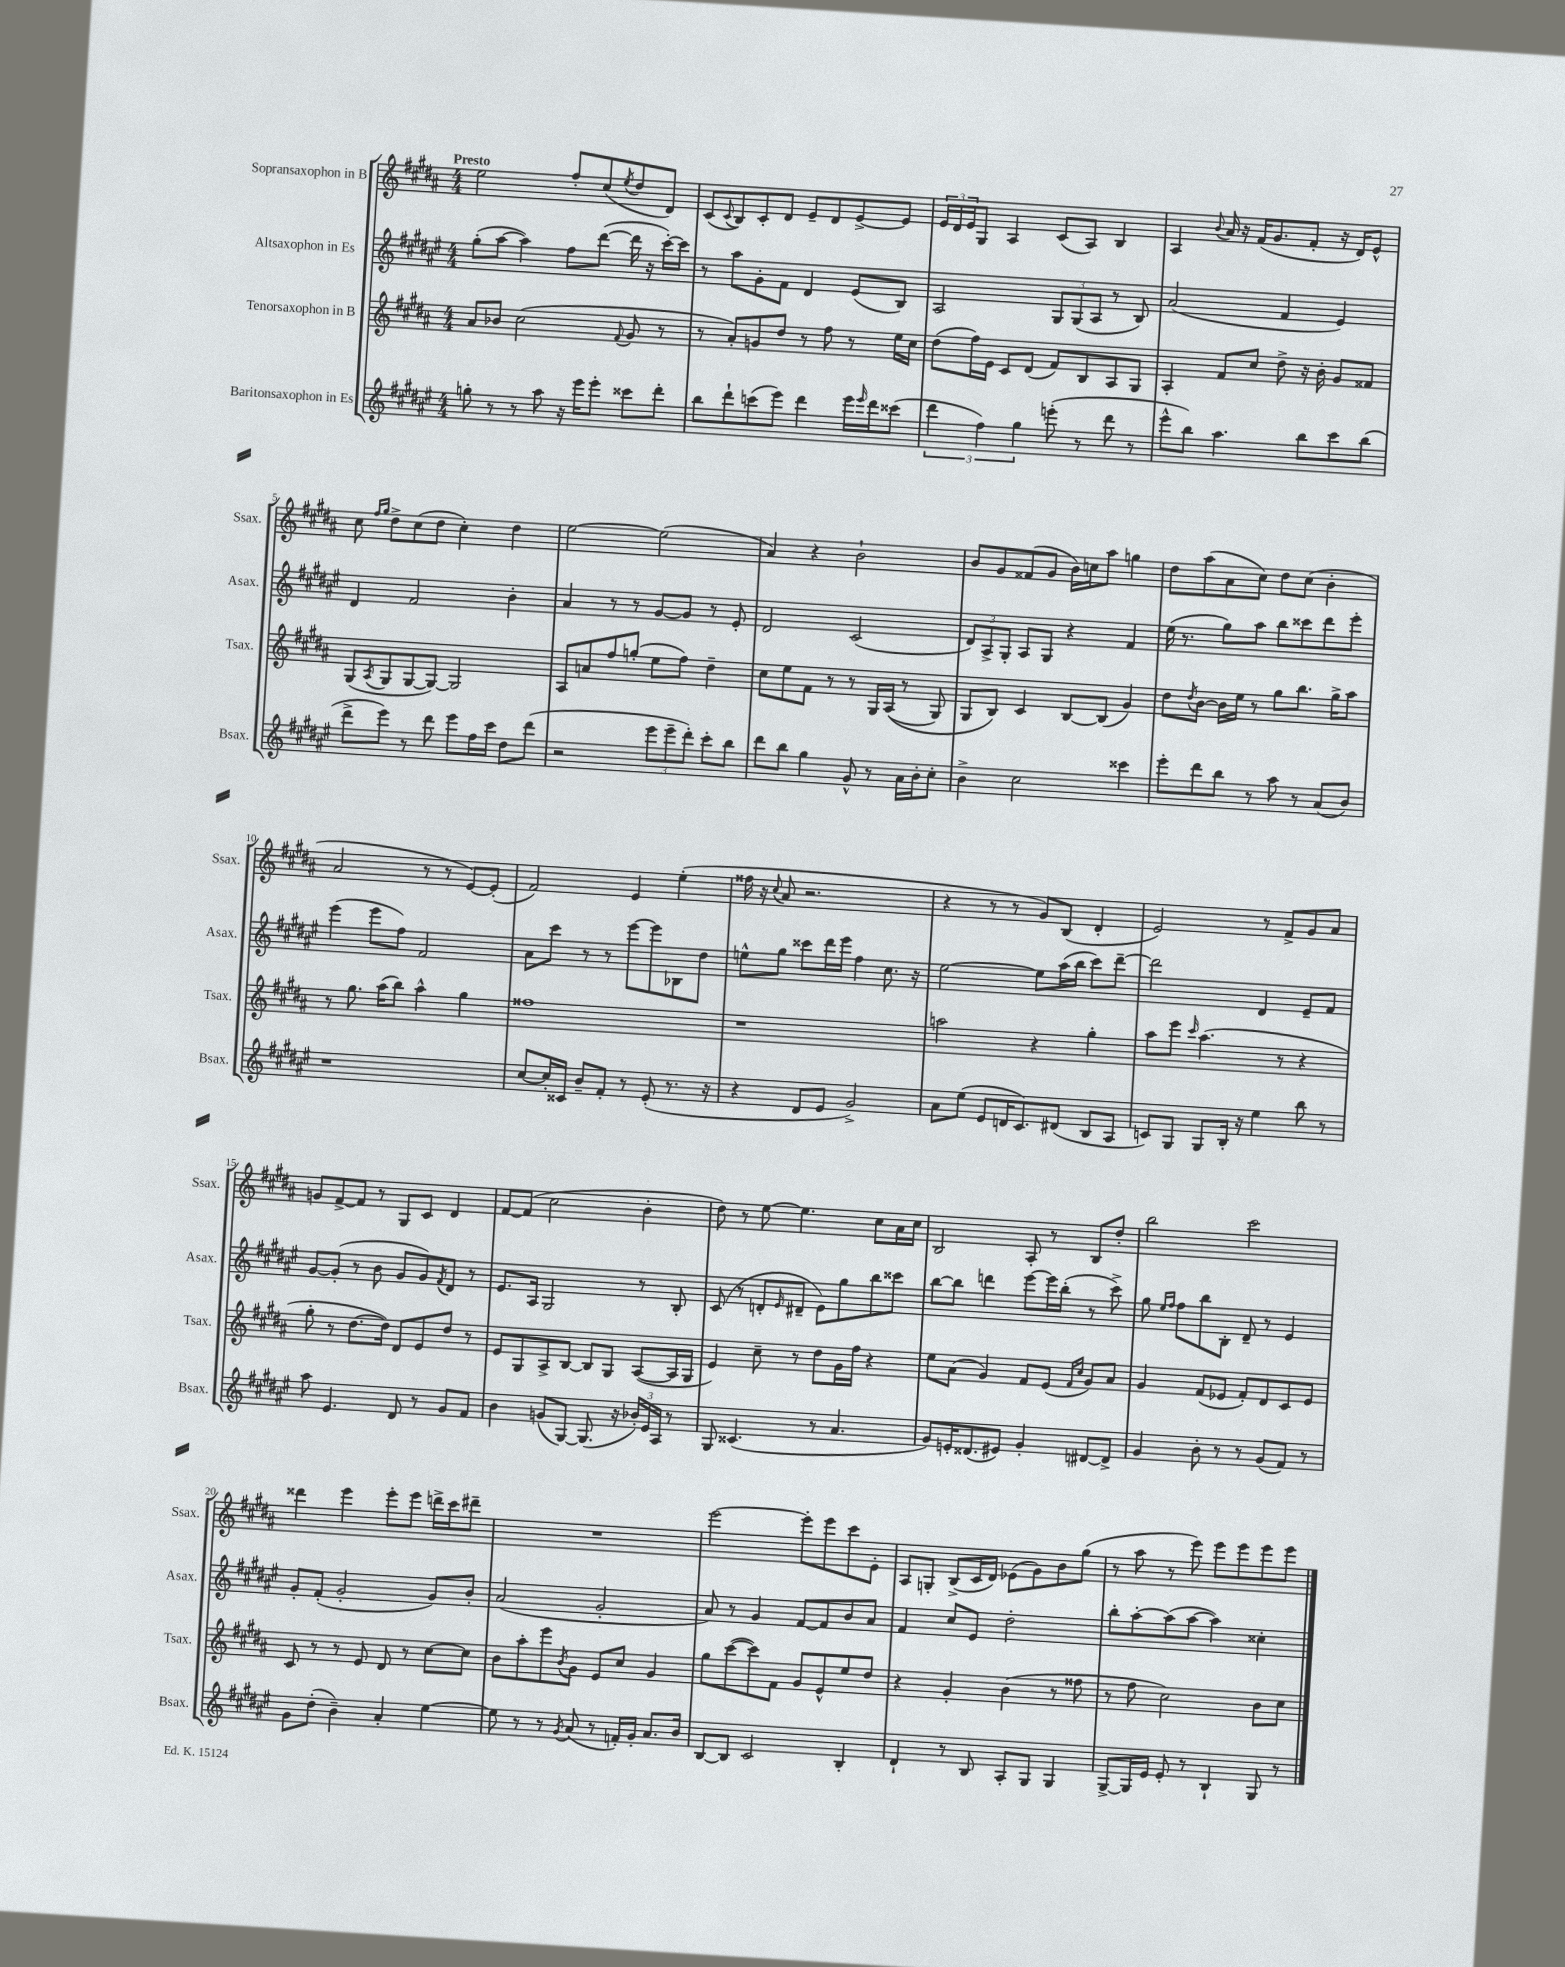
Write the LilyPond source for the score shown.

<<
\new StaffGroup <<
\new Staff = "s0" \with { instrumentName = "Sopransaxophon in B" shortInstrumentName = "Ssax." } {
    \clef treble \key b \major \numericTimeSignature \time 4/4 \tempo "Presto"
    e''2 fis''8-. cis''8( \acciaccatura { e''8 } dis''8 dis'8) |
    cis'8( \appoggiatura { cis'8 } b8) cis'8-. dis'8 e'8-- dis'8 e'8~-> e'8 |
    \tuplet 3/2 { e'16 dis'16 e'16 } gis8 ais4 cis'8( ais8) b4 |
    ais4 \appoggiatura { b'8 } ais'16 r16 fis'16( gis'8. fis'8-. r16 dis'16) e'8-^ |
    cis''8 \grace { fis''16 gis''16 } dis''8-> cis''8( dis''8 cis''4-.) dis''4 |
    e''2~ e''2( |
    ais'4) r4 b'2-! |
    b'8 gis'8 fisis'8( gis'8 b'16) c''16 ais''8 g''4 |
    dis''8 ais''8( ais'8 cis''8) dis''8 cis''8( b'4-. |
    ais'2 r8 r8 e'8~) e'8-.( |
    fis'2) e'4 e''4-.( |
    fisis''16 r16 \appoggiatura { cis''8 } ais'8 r2. |
    r4 r8 r8 gis'8) b8( dis'4-. |
    e'2) r8 fis'8-> gis'8 ais'8 |
    g'8 fis'8~-> fis'8 r8 gis8 cis'8 dis'4 |
    fis'8~ fis'8( cis''2 b'4-. |
    dis''8) r8 e''8~ e''4. cis''8 ais'16 cis''16 |
    b2 ais8-. r8 b8 dis''8-. |
    b''2 cis'''2 |
    disis'''4 e'''4 e'''8-. e'''8 d'''16-> cis'''16 dis'''8-- |
    R1 |
    e'''2~ e'''8-. e'''8 cis'''8 e'8-. |
    ais8 g8-. b8->( cis'16 dis'16) ees'8( gis'8) b'8 gis''8( |
    r8 ais''8 r8 e'''8) e'''8 e'''8 e'''8 e'''8 \bar "|." |
}
\new Staff = "s1" \with { instrumentName = "Altsaxophon in Es" shortInstrumentName = "Asax." } {
    \clef treble \key fis \major \numericTimeSignature \time 4/4
    gis''8-.( ais''8~ ais''4) fis''8 dis'''8~( dis'''16 r16 cis'''16~-.) cis'''16 |
    r8 ais''8 gis'8-. fis'8 dis'4 eis'8( b8) |
    ais2 \tuplet 3/2 { gis8 gis8( ais8 } r8 b8) |
    ais'2( fis'4 eis'4) |
    dis'4 fis'2 b'4-. |
    ais'4 r8 r8 gis'8~ gis'8 r8 eis'8-. |
    dis'2 cis'2( |
    \tuplet 3/2 { dis'8) ais8-> gis8-. } ais8 gis8 r4 fis'4 |
    eis''16( r8. gis''8) ais''8 b''8 cisis'''8 dis'''8 eis'''8-. |
    eis'''4( eis'''8 fis''8) fis'2 |
    ais'8 cis'''8 r8 r8 eis'''8~ eis'''8 bes8 dis''8 |
    e''8-^ gis''8 cisis'''8 dis'''16 eis'''16 fis''4 cis''8. r16 |
    eis''2~ eis''8 ais''16( b''16 cis'''8) dis'''8~-- |
    dis'''2 dis'4 eis'8-- fis'8 |
    gis'8~ gis'8-.( r8 b'8 gis'8 gis'8) \acciaccatura { fis'8 } dis'8 r8 |
    eis'8. ais16 gis2 r8 b8-. |
    cis'8( r8 d'8-. \grace { eis'16 } dis'8-- eis'8) gis''8 b''8 cisis'''8 |
    b''8~ b''8 d'''4 eis'''8~ eis'''16 b''16-.( r8 cis'''8->) |
    gis''8 \grace { eis''16 fis''16 } fis''8 b''8 b8-. dis'8-- r8 eis'4 |
    gis'8-. fis'8-.( gis'2-. gis'8) b'8-. |
    ais'2( gis'2-. |
    ais'8) r8 gis'4 fis'8~ fis'8 b'8 ais'8 |
    fis'4 cis''8 eis'8 dis''2-. |
    b''8-. ais''8~-. ais''8( ais''8~ ais''4) cisis''4-. \bar "|." |
}
\new Staff = "s2" \with { instrumentName = "Tenorsaxophon in B" shortInstrumentName = "Tsax." } {
    \clef treble \key b \major \numericTimeSignature \time 4/4
    ais'8 bes'8 cis''2( \appoggiatura { fis'8 } gis'8 r8 |
    r8 ais'8-.) g'8 dis''8 r8 fis''8 r8 e''16 cis''16 |
    dis''8( fis''16) e'16 cis'8 dis'8( fis'8) b8 ais8 gis8 |
    ais4-. fis'8 cis''8 dis''8-> r16 b'16-. gis'8 fisis'8 |
    gis8( \acciaccatura { ais8 } gis8 gis8~ gis8~) gis2 |
    ais8 a'8 fis''8 g''8-.( e''8 fis''8) dis''4-- |
    cis''8 e''8 fis'8 r8 r8 gis16 ais16(\( r8 gis8) |
    gis8 b8\) cis'4 b8~ b8( gis'4) |
    dis''8 \acciaccatura { dis''8 } b'8~ b'16 e''16 r8 gis''8 b''8. gis''16-> ais''8 |
    r8 gis''8. ais''16( b''8) ais''4-^ gis''4 |
    fisis''1 |
    r1 |
    a''2 r4 gis''4-. |
    ais''8 e'''8 \grace { cis'''16 } ais''4.( r8 r4 |
    gis''8-. r8 dis''8.~ dis''16) dis'8 e'8 dis''8 r8 |
    e'8 gis8 ais8-> b8~ b8 gis8 ais8~( ais16 gis16 |
    e'4) cis''8-- r8 dis''8 gis'16 fis''16 r4 |
    e''8 ais'8( gis'4) fis'8 e'8( \grace { fis'16 cis''16 } gis'8) ais'8 |
    gis'4 fis'8( ees'8 fis'8-.) dis'8 cis'8 ees'8 |
    cis'8 r8 r8 e'8 dis'8 r8 cis''8~ cis''8 |
    b'8 ais''8-. e'''8 \acciaccatura { b'8 } gis'8 e'8 cis''8 gis'4 |
    gis''8 cis'''8~( cis'''8) fis'8 gis'8 e'8-^ e''8 dis''8 |
    r4 gis'4-. b'4( r8 fisis''8 |
    r8 fis''8 cis''2) b'8 cis''8 \bar "|." |
}
\new Staff = "s3" \with { instrumentName = "Baritonsaxophon in Es" shortInstrumentName = "Bsax." } {
    \clef treble \key fis \major \numericTimeSignature \time 4/4
    g''8-. r8 r8 ais''8 r16 eis'''16 eis'''8-. cisis'''8 dis'''8-. |
    b''8 dis'''8-! c'''8( eis'''8) dis'''4 eis'''16 \grace { eis'''16 } dis'''16 cisis'''8( |
    \tuplet 3/2 { dis'''4 fis''4) gis''4 } e'''8-.( r8 dis'''8 r8 |
    eis'''8-^ b''8) ais''4. b''8 cis'''8 b''8( |
    dis'''8-> eis'''8) r8 dis'''8 eis'''8 fis''16 cis'''16 dis''8 dis'''8( |
    r2 \tuplet 3/2 { eis'''8 eis'''8-- dis'''8-.) } cis'''8-. b''8 |
    dis'''8 b''8 gis''4 gis'8-^ r8 ais'16 b'16-. cis''8-. |
    b'4-> cis''2 cisis'''4 |
    eis'''8-. dis'''8 b''8 r8 ais''8 r8 ais'8( b'8) |
    r1 |
    cis''8~ cis''16-. cisis'16 b'8-- fis'8-. r8 eis'8-.( r8. r16 |
    r4 dis'8 eis'8 gis'2->) |
    ais'8 eis''8( eis'8 d'16 cis'8.) dis'8( b8 ais8 |
    c'8) gis8 gis8 b16-. r16 eis''4 b''8 r8 |
    ais''8 eis'4. dis'8 r8 gis'8 fis'8 |
    b'4 g'8( gis8~) gis8.( r16 \tuplet 3/2 { bes'16-.) eis'16 ais16 } r8 |
    gis8 cisis'4.( r8 ais'4. |
    gis'8) e'16-. disis'8.( eis'8) gis'4-. dis'8~ dis'8-> |
    gis'4 b'8-. r8 r8 gis'8( fis'8) r8 |
    gis'8 dis''8-.( b'4--) ais'4-. eis''4~ |
    eis''8 r8 r8 \acciaccatura { gis'8 } ais'8( r8 f'16-.) gis'16-. ais'8. b'16 |
    b8~ b8 cis'2 b4-. |
    dis'4-! r8 b8 ais8-. gis8 gis4 |
    gis8~-> gis16 eis'16 eis'8-. r8 b4-! gis8 r8 \bar "|." |
}
>>
>>
